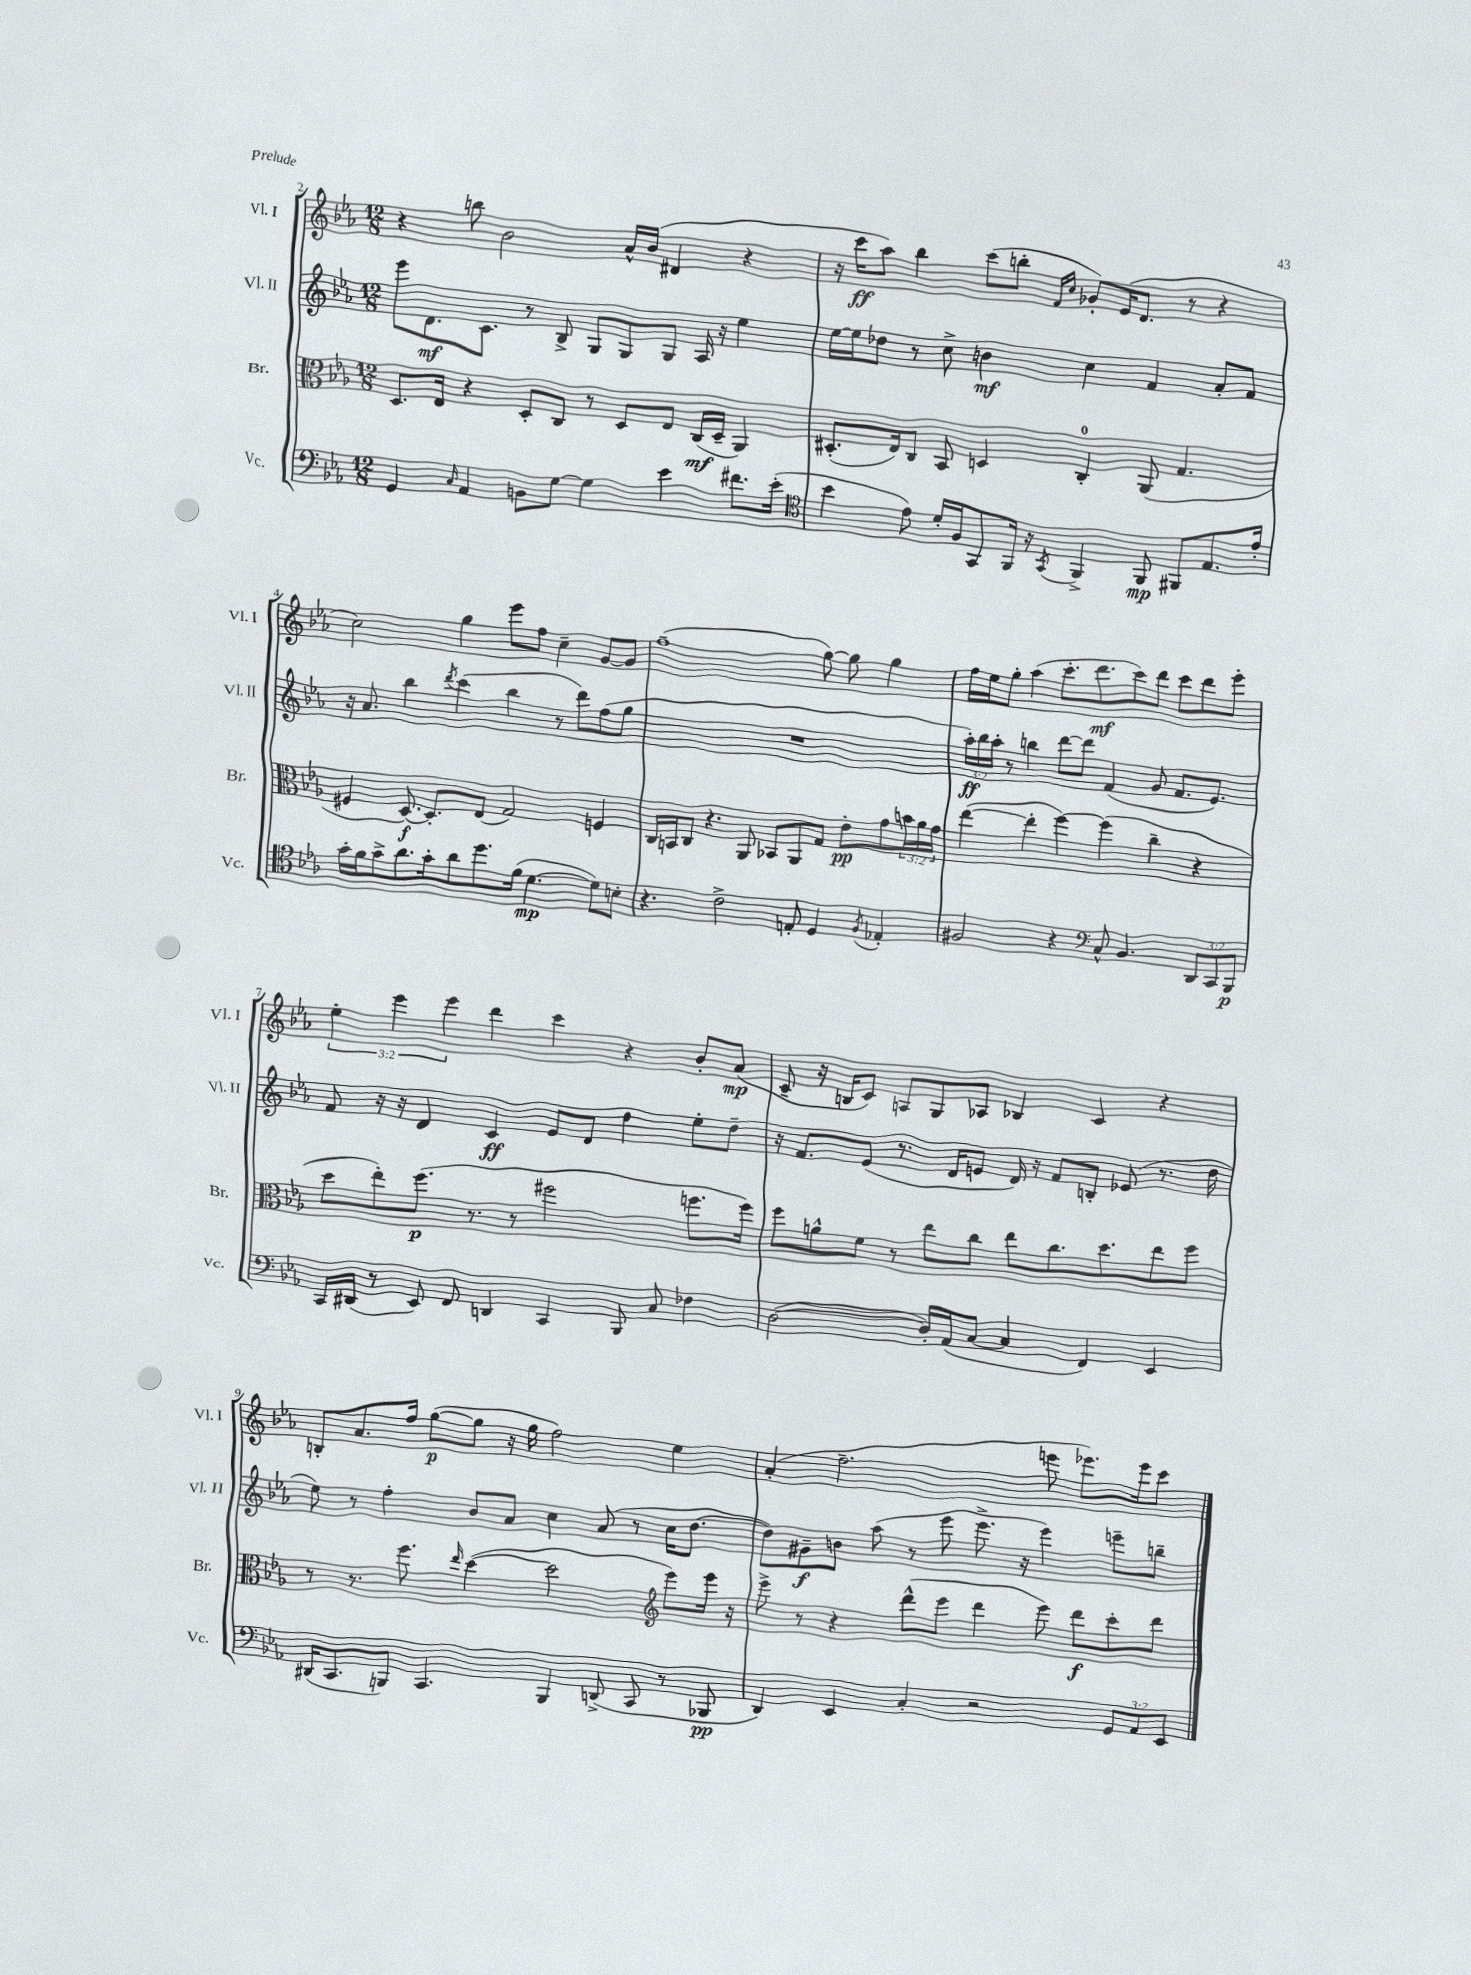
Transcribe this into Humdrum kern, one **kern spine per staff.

**kern	**dynam	**kern	**dynam	**kern	**dynam	**kern	**dynam
*part4	*part4	*part3	*part3	*part2	*part2	*part1	*part1
*staff4	*staff4	*staff3	*staff3	*staff2	*staff2	*staff1	*staff1
*I"Vc.	*	*I"Br.	*	*I"Vl. II	*	*I"Vl. I	*
*I'Vc.	*	*I'Br.	*	*I'Vl. II	*	*I'Vl. I	*
*clefF4	*	*clefC3	*	*clefG2	*	*clefG2	*
*k[b-e-a-]	*	*k[b-e-a-]	*	*k[b-e-a-]	*	*k[b-e-a-]	*
*M12/8	*	*M12/8	*	*M12/8	*	*M12/8	*
=2	=2	=2	=2	=2	=2	=2	=2
4GG/	.	8.D/L	.	8eee-\L	.	4r	.
.	.	.	.	8.d\	mf	.	.
.	.	16E-/Jk	.	.	.	.	.
16qqC/	.	.	.	.	.	.	.
4AA-/	.	4r	.	.	.	8bbn\	.
.	.	.	.	8.c\J	.	.	.
.	.	.	.	.	.	2b-\	.
8BBn\L	.	8D'/L	.	8r	.	.	.
[8G\J	.	8C/J	.	8B-^/	.	.	.
4G\]	.	8r	.	8G/L	.	.	.
.	.	8D/L	.	8G/	.	16a-^^/LL	.
.	.	.	.	.	.	(16b-/JJ	.
4e-\	.	8E-/J	.	8G/J	.	4d#X/	.
.	.	(16C/LL	mf	16A-/	.	.	.
.	.	16D~/JJ	.	16r	.	.	.
8.f#X\L	.	4AA-/)	.	4ee-\	.	4r	.
(16e-'\Jk	.	.	.	.	.	.	.
=3	=3	=3	=3	=3	=3	=3	=3
*clefC4	*	*	*	*	*	*	*
4b-\	.	(8.D#X'/L	.	[16ee-\LL	.	16r	.
.	.	.	.	16ee-\J]	.	16ccc\KL	ff
.	.	.	.	8dd-X\J	.	8aa-\J)	.
.	.	16E-/k)	.	.	.	.	.
8e-\)	.	8C/J	.	8r	.	4bb-\	.
16d'/LL	.	8BB-/	.	8cc^\	.	.	.
16F/J	.	.	.	.	.	.	.
8GG/	.	4Dn/	.	4bn\	mf	(8ccc\L	.
16FF/Jk	.	.	.	.	.	8bbn'\J	.
16r	.	.	.	.	.	.	.
.	.	.	.	.	.	16qqf/LL	.
8qGG/	.	.	.	.	.	16qqcc/JJ	.
4FF^/	.	4C'/	.	4cc\	.	8g-X'/L)	.
.	.	.	.	.	.	(16e-/K	.
.	.	.	.	.	.	8.d/J	.
8FF/	mp	(8AA-/	.	4f/	.	.	.
8FF#X/L	.	4.G/	.	.	.	8r	.
8.E-/	.	.	.	8a-'/L	.	4r	.
.	.	.	.	8f/J	.	.	.
16e-'/Jk	.	.	.	.	.	.	.
!!LO:LB:g=z
=4	=4	=4	=4	=4	=4	=4	=4
16g'\LL	.	4F#X/	.	16r	.	2cc\)	.
16f\J	.	.	.	8.a-/	.	.	.
8g^\	.	.	.	.	.	.	.
8.a-\	.	[8.D/)	f	4bb-\	.	.	.
16g'\k	.	8.D'/L]	.	.	.	.	.
.	.	.	.	8qddd/	.	.	.
8a-\	.	.	.	(4ccc\	.	4gg\	.
8.dd\	.	(8E-/J	.	.	.	.	.
.	.	2G/)	.	4bb-\	.	8eee-\L	.
(16f\Jk	.	.	.	.	.	.	.
[4.d\	mp	.	.	.	.	8ff\J	.
.	.	.	.	8r	.	4cc~\	.
.	.	.	.	8ddd\L)	.	.	.
8d\L])	.	4Fn/	.	(8ff\	.	[8g/L	.
8Bn'\J	.	.	.	8gg\J	.	8g/J]	.
=5	=5	=5	=5	=5	=5	=5	=5
4.r	.	16C/LL	.	1.r	.	(1ff~	.
.	.	16BBn/J	.	.	.	.	.
.	.	8C/J	.	.	.	.	.
.	.	4.r	.	.	.	.	.
2c^\	.	.	.	.	.	.	.
.	.	8AA-/	.	.	.	.	.
.	.	8BB-X/L	.	.	.	.	.
8En'/	.	8AA-/	.	.	.	.	.
4D/	.	8G/J	.	.	.	[8gg\)	.
.	.	8e-'\L	pp	.	.	8gg\]	.
8qF/	.	.	.	.	.	.	.
4E-X'/	.	8g\	.	.	.	4gg\	.
.	.	24bn\L	.	.	.	.	.
.	.	24a-\	.	.	.	.	.
.	.	24g\JJ	.	.	.	.	.
=6	=6	=6	=6	=6	=6	=6	=6
2F#X/	.	([4ee-\	.	24aa-'\LL)	ff	16ff\LL	.
.	.	.	.	24bb-\	.	.	.
.	.	.	.	.	.	16ee-\J	.
.	.	.	.	24aa-'\JJ	.	.	.
.	.	.	.	8r	.	8gg'\J	.
.	.	4ee-'\]	.	4bbn\	.	(4aa-\	.
4r	.	[4ff\)	.	[8ddd\L	.	8.ccc'\L	.
.	.	.	.	8ddd\J]	.	.	.
.	.	.	.	.	.	8.ddd\	mf
*clefF4	*	*	*	*	*	*	*
8C^^/	.	(4ff\]	.	(4f/	.	.	.
4.BB-/	.	.	.	.	.	8ccc\)	.
.	.	4cc~\	.	8g/	.	8ddd\J	.
.	.	.	.	8.f/L	.	8ccc\L	.
12DD/L	.	4r	.	.	.	8ddd\	.
.	.	.	.	8.e-/J)	.	.	.
12CC/	.	.	.	.	.	.	.
.	.	.	.	.	.	8eee-'\J	.
12BBB-/J	p	.	.	.	.	.	.
!!LO:LB:g=z
=7	=7	=7	=7	=7	=7	=7	=7
16CC/LL	.	8dd\L	.	8f/	.	6ee-'\	.
(16DD#X/JJ	.	.	.	.	.	.	.
8r	.	8ee-'\)	.	16r	.	.	.
.	.	.	.	.	.	6eee-\	.
.	.	.	.	16r	.	.	.
8EE-/)	.	(8.ff\J	p	4d/	.	.	.
.	.	.	.	.	.	6eee-\	.
8FF/	.	.	.	.	.	.	.
.	.	8.r	.	.	.	.	.
4DDn/	.	.	.	4c/	ff	4ddd\	.
.	.	8r	.	.	.	.	.
4CC/	.	2ff#X\	.	8e-/L	.	4ccc\	.
.	.	.	.	8d/J	.	.	.
8BBB-/	.	.	.	4dd\	.	4r	.
8C/	.	.	.	.	.	.	.
4F-X\	.	8.ffn\L	.	8ee-'\L	.	8b-'/L	.
.	.	.	.	8dd~\J	.	(8a-/J	mp
.	.	16ff\Jk)	.	.	.	.	.
=8	=8	=8	=8	=8	=8	=8	=8
([2D\	.	8ff\L	.	16r	.	8c~/	.
.	.	.	.	8.f/L	.	.	.
.	.	8an^^\	.	.	.	16r	.
.	.	.	.	.	.	16Bn/KL	.
.	.	8f\J	.	(8e-/J	.	8c/J)	.
.	.	8r	.	8.r	.	8An/L	.
16D'/LL])	.	8ee-\L	.	.	.	8G/	.
(16AA-/J	.	.	.	16d/KL	.	.	.
[8C/J	.	8cc\J	.	8en/J	.	8A-X/J	.
4C/]	.	8ee-\L	.	16d/)	.	4B-X/	.
.	.	.	.	16r	.	.	.
.	.	8.cc\	.	8f/L	.	.	.
4FF/)	.	.	.	8Bn'/J	.	4c/	.
.	.	8.dd\	.	.	.	.	.
.	.	.	.	(8e-X/	.	.	.
4EE-/	.	8ee-\	.	8.r	.	4r	.
.	.	8ff\J	.	.	.	.	.
.	.	.	.	16dd\	.	.	.
!!LO:LB:g=z
=9	=9	=9	=9	=9	=9	=9	=9
(16DD#X/KL	.	8r	.	8ee-\)	.	8Bn'/L	.
8.CC/	.	.	.	.	.	.	.
.	.	8.r	.	8r	.	8.a-/	.
8BBBn/J)	.	.	.	4ff'\	.	.	.
.	.	8.ff\	.	.	.	16ff/Jk	.
4.CC/	.	.	.	.	.	([8gg\L	p
.	.	16qqee-/	.	.	.	.	.
.	.	([4dd\	.	8b-/L	.	8gg\J]	.
.	.	.	.	8a-/J	.	16r	.
.	.	.	.	.	.	16gg\	.
4BBB/	.	2dd\]	.	4cc\	.	2ff\)	.
(8DDn^/	.	.	.	(8a-/	.	.	.
8CC/	.	.	.	8r	.	.	.
*	*	*clefG2	*	*	*	*	*
8r	.	8eee-\L)	.	16cc\KL	.	4ee-\	.
.	.	.	.	[8.dd\J	.	.	.
8BBB-X/	pp	16eee-\Jk	.	.	.	.	.
.	.	16r	.	.	.	.	.
=10	=10	=10	=10	=10	=10	=10	=10
4DD/)	.	8eee-^\	.	8dd\L])	.	(4a-'/	.
.	.	8r	.	8g#X~\	f	.	.
4EE-/	.	4r	.	8bn\J	.	2.ff~\	.
.	.	.	.	(8aa-\	.	.	.
4C'/	.	(8ddd^^\L	.	8r	.	.	.
.	.	8eee-\J	.	8eee-\	.	.	.
2r	.	4ddd\	.	8.eee-^\	.	.	.
.	.	.	.	16r	.	.	.
.	.	8eee-\)	.	4eee-\)	.	8eeen\	.
.	.	8ddd\L	f	.	.	8.eee-X\L)	.
12GG/L	.	8ccc'\	.	8eeen~\L	.	.	.
.	.	.	.	.	.	16eee-\k	.
12AA-/	.	.	.	.	.	.	.
.	.	8ddd\J	.	8bbn~\J	.	8ccc\J	.
12EE-/J	.	.	.	.	.	.	.
==	==	==	==	==	==	==	==
*-	*-	*-	*-	*-	*-	*-	*-
